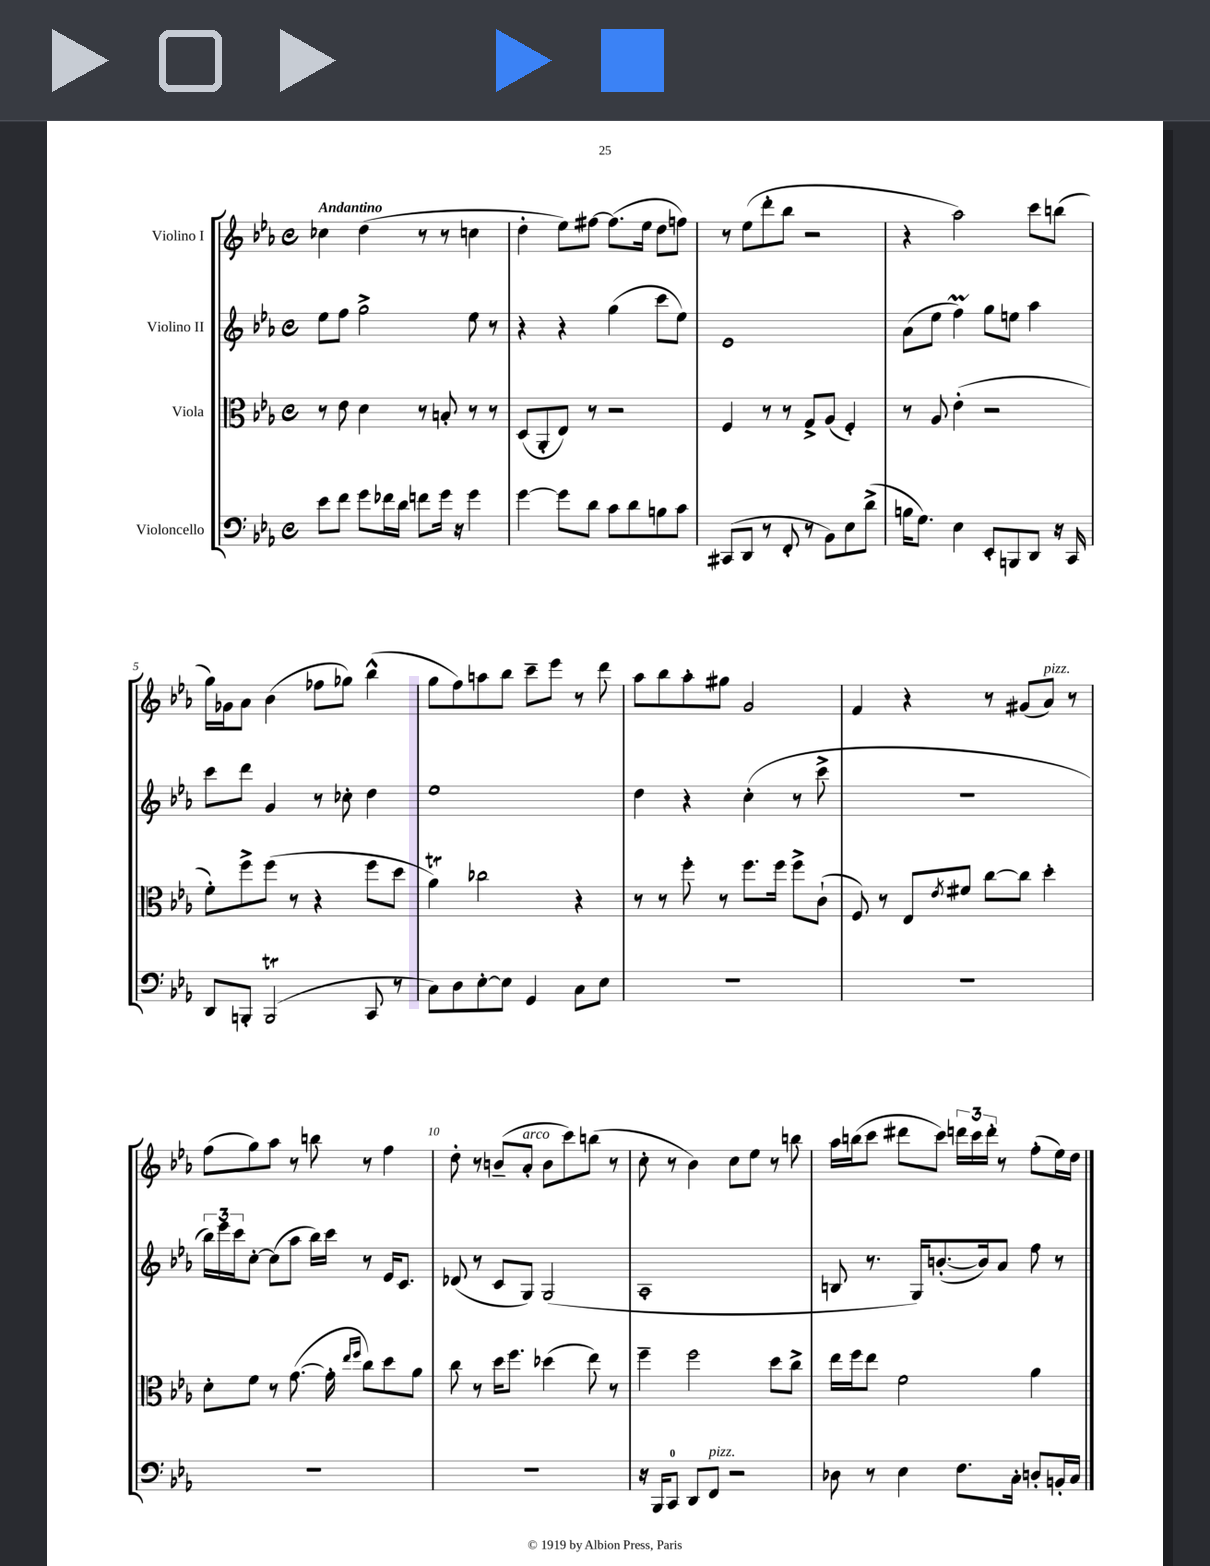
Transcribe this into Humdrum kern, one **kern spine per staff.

**kern	**kern	**kern	**kern
*part4	*part3	*part2	*part1
*staff4	*staff3	*staff2	*staff1
*I"Violoncello	*I"Viola	*I"Violino II	*I"Violino I
*clefF4	*clefC3	*clefG2	*clefG2
*k[b-e-a-]	*k[b-e-a-]	*k[b-e-a-]	*k[b-e-a-]
*M4/4	*M4/4	*M4/4	*M4/4
*met(c)	*met(c)	*met(c)	*met(c)
=1	=1	=1	=1
!	!	!	!LO:TX:a:B:t=Andantino
8e-\L	8r	8ee-\L	4cc-X\
8f\J	8e-\	8ff\J	.
8g\L	4d\	2gg^\	(4dd\
16f-X\L	.	.	.
16d\JJ	.	.	.
8fn\L	8r	.	8r
16g\Jk	8Bn'/	.	8r
16r	.	.	.
4g\	8r	8ee-\	4ccn\
.	8r	8r	.
=2	=2	=2	=2
[4g\	(8D/L	4r	4dd'\
.	8AA-'/	.	.
8g\L]	8E-/J)	4r	8ee-\L)
8d\J	8r	.	[8ff#X\J
8c\L	2r	(4gg\	(8.ff#\L]
8d\	.	.	.
.	.	.	16ee-\Jk
8Bn\	.	8ccc\L	8dd\L
8c\J	.	8ee-\J)	8ffn\J)
=3	=3	=3	=3
(8CC#X/L	4F/	1e-	8r
8DD/J	.	.	(8ee-\L
8r	8r	.	8ddd'\
8FF'/	8r	.	8bb-\J
8r	8G^/L	.	2r
8BB-\L)	(8A-/J	.	.
8E-\	4F'/)	.	.
(8d^\J	.	.	.
=4	=4	=4	=4
16Bn\KL	8r	(8a-\L	4r
8.G\J)	.	.	.
.	8A-/	8ee-\J	.
4E-\	(4e-'\	4ffM\)	2aa-\)
8EE-'/L	2r	8gg\L	.
8BBBn/	.	8een\J	.
8DD/J	.	4aa-\	8ccc\L
16r	.	.	(8bbn\J
16CC/	.	.	.
!!LO:LB:g=z
=5	=5	=5	=5
8DD/L	8f'\L)	8ccc\L	16gg\LL)
.	.	.	16g-X\J
8BBBn'/J	8ff^\	8ddd\J	8a-\J
(2BBBt/	(8ff\J	4g/	(4b-\
.	8r	.	.
.	4r	8r	8ff-X\L
.	.	8cc-X'\	8gg-X\J)
8CC/	8ff\L	4dd\	(4bb-^^\
8r	8dd\J	.	.
=6	=6	=6	=6
8C\L)	4a-T\)	1ee-	8gg\L
8D\	.	.	8ff\)
[8E-'\	2cc-X\	.	8aan\
8E-\J]	.	.	8bb-\J
4GG/	.	.	8ccc~\L
.	.	.	8eee-\J
8C\L	4r	.	8r
8E-\J	.	.	8ddd\
=7	=7	=7	=7
1r	8r	4dd\	8aa-\L
.	8r	.	8bb-\
.	8ff'\	4r	8aa-'\
.	8r	.	8gg#X\J
.	8.ff\L	(4cc'\	2g/
.	16ff\Jk	.	.
.	8ff^\L	8r	.
.	(8c`\J	8ccc^\	.
=8	=8	=8	=8
1r	8F/)	1r	4f/
.	8r	.	.
.	8E-/L	.	4r
.	8qe-/	.	.
.	8f#X/J	.	.
.	[8cc\L	.	8r
.	8cc\J]	.	(8g#X/L
!	!	!	!LO:TX:a:i:t=pizz.
.	4dd'\	.	8a-/J)
.	.	.	8r
!!LO:LB:g=z
=9	=9	=9	=9
1r	8d'\L	24bb-\LL)	(8ff\L
.	.	24eee-\	.
.	.	24ccc\J	.
.	8f\J	[8cc'\J	8gg\)
.	8r	(8cc\L]	8aa-\J
.	([8.g\	8aa-\J	8r
.	.	16bb-\LL)	8bbn\
.	16g'\]	16ccc\JJ	.
.	16qqee-/LL	.	.
.	16qqff/JJ	.	.
.	8cc\L)	8r	8r
.	8dd\	16e-/KL	4ff\
.	.	8.c/J	.
.	8a-\J	.	.
=10	=10	=10	=10
1r	8cc\	(8d-X/	8dd'\
.	8r	8r	8r
.	16dd\KL	8c/L	(8bn~/L
.	8.ff\J	.	.
!	!	!	!LO:TX:a:i:t=arco
.	.	8G/J)	8a-'/J
.	(4dd-X\	(2G/	8b\L
.	.	.	8ccc\)
.	8ee-\)	.	(8bbn\J
.	8r	.	8r
=11	=11	=11	=11
16r	4ff~\	1A-'	8cc'\
16BBB-/KL	.	.	.
8CC/J	.	.	8r
8DD/L	2ff\	.	4b-\)
!LO:TX:a:i:t=pizz.	!	!	!
8FF/J	.	.	.
2r	.	.	8cc\L
.	.	.	8ee-\J
.	8dd\L	.	8r
.	8cc^\J	.	8bbn\
=12	=12	=12	=12
8D-X\	16ee-\LL	8Bn/	16aa-\LL
.	16ff\J	.	(16bbn\J
8r	8ee-\J	8.r	8ccc\J
4E-\	2f\	.	8ddd#X\L
.	.	16G/KL)	.
.	.	([8.bn'/	8ccc\J)
8.F\L	.	.	24dddn\LL
.	.	.	24ccc\
.	.	16b/k])	.
.	.	.	24ddd'\JJ
.	.	8a-/J	8r
16C'\Jk	.	.	.
8Dn'/L	4a-\	8ff\	(8ff'\L
16BBn'/L	.	8r	16ee-\L)
16C/JJ	.	.	16dd\JJ
==	==	==	==
*-	*-	*-	*-
